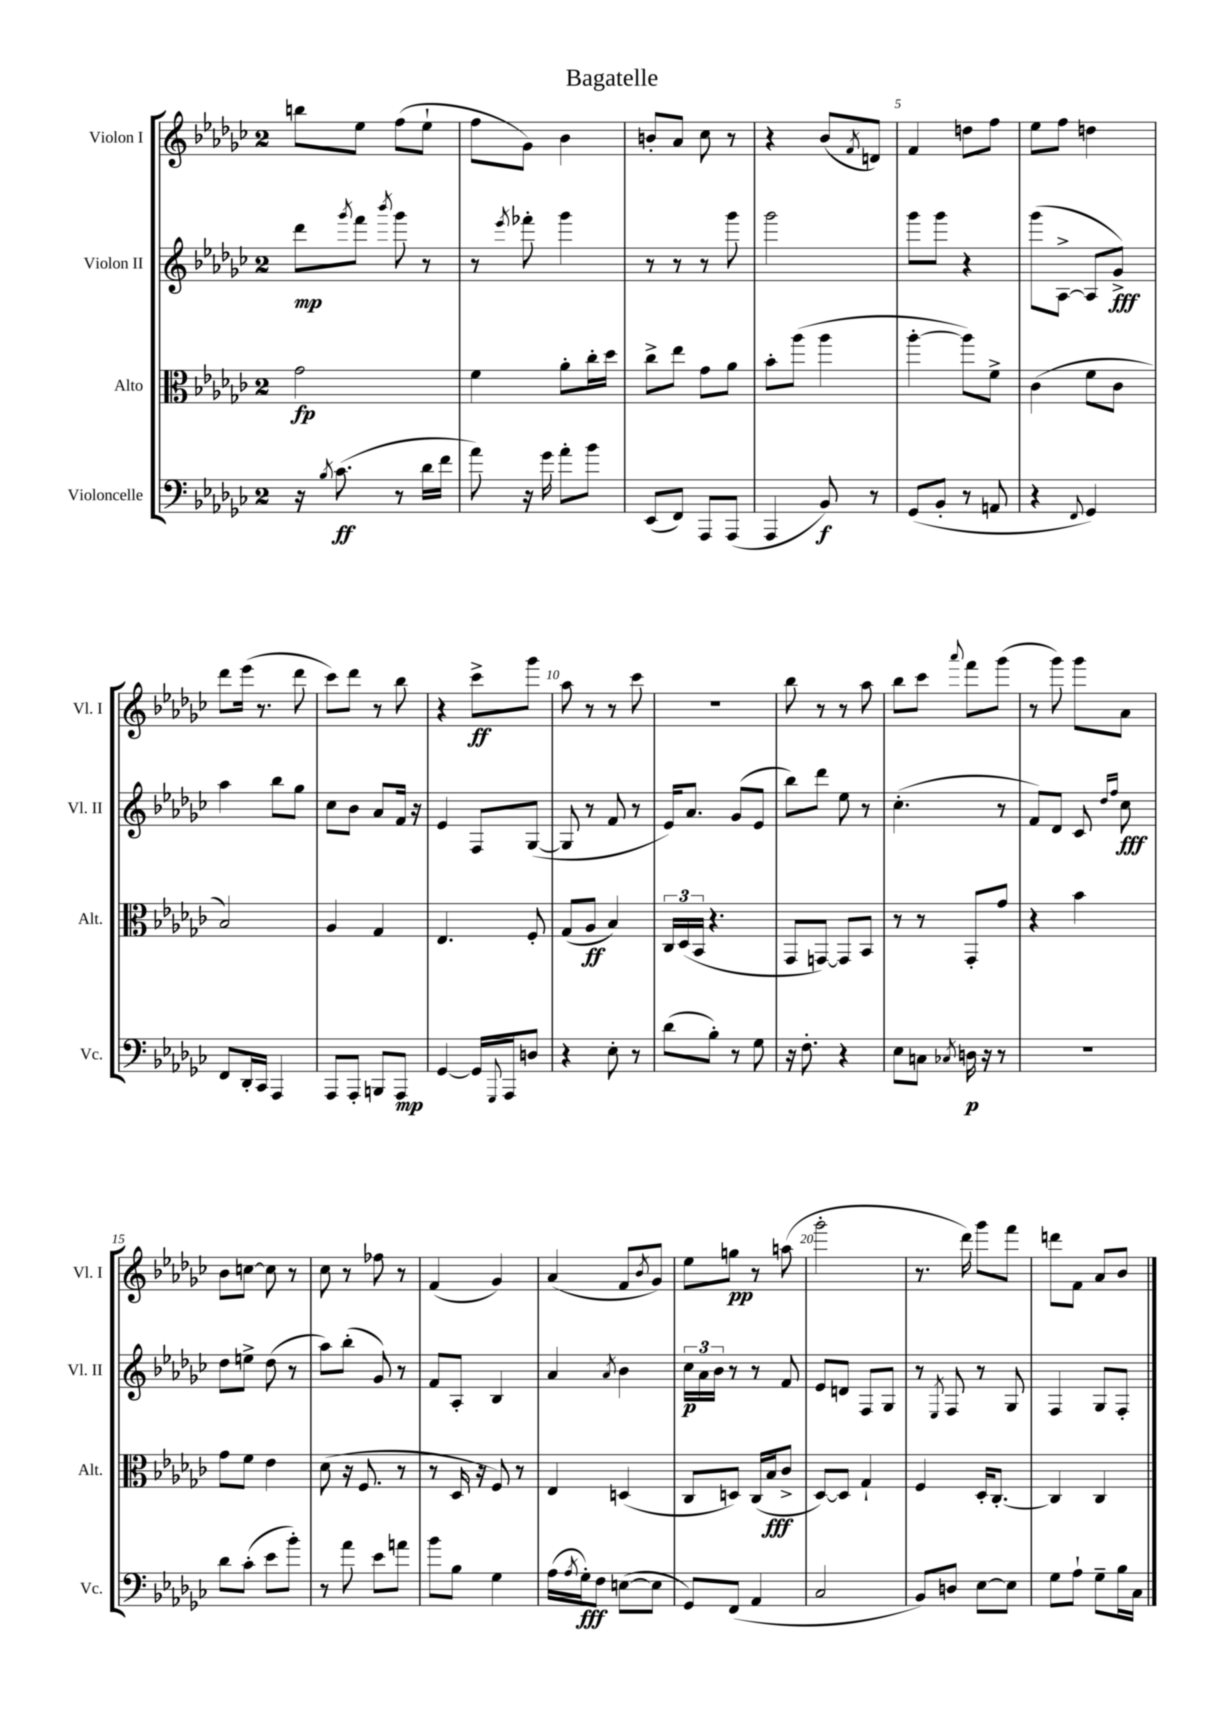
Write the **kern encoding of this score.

**kern	**dynam	**kern	**dynam	**kern	**dynam	**kern	**dynam
*part4	*part4	*part3	*part3	*part2	*part2	*part1	*part1
*staff4	*staff4	*staff3	*staff3	*staff2	*staff2	*staff1	*staff1
*I"Violoncelle	*	*I"Alto	*	*I"Violon II	*	*I"Violon I	*
*I'Vc.	*	*I'Alt.	*	*I'Vl. II	*	*I'Vl. I	*
*clefF4	*	*clefC3	*	*clefG2	*	*clefG2	*
*k[b-e-a-d-g-c-]	*	*k[b-e-a-d-g-c-]	*	*k[b-e-a-d-g-c-]	*	*k[b-e-a-d-g-c-]	*
*M2/4	*	*M2/4	*	*M2/4	*	*M2/4	*
=1	=1	=1	=1	=1	=1	=1	=1
16r	.	2g-\	fp	8ddd-\L	mp	8bbn\L	.
8qB-/	.	.	.	.	.	.	.
(8.c-\	ff	.	.	.	.	.	.
.	.	.	.	8qggg-/	.	.	.
.	.	.	.	8fff\J	.	8ee-\J	.
.	.	.	.	8qbbb-/	.	.	.
8r	.	.	.	8ggg-\	.	(8ff\L	.
16d-\LL	.	.	.	8r	.	8ee-`\J	.
16f\JJ	.	.	.	.	.	.	.
=2	=2	=2	=2	=2	=2	=2	=2
8a-\)	.	4f\	.	8r	.	8ff\L	.
.	.	.	.	8qeee-/	.	.	.
16r	.	.	.	8fff-X'\	.	8g-\J)	.
16g-\	.	.	.	.	.	.	.
8a-'\L	.	8a-'\L	.	4ggg-\	.	4b-\	.
8b-\J	.	16cc-'\L	.	.	.	.	.
.	.	16dd-\JJ	.	.	.	.	.
=3	=3	=3	=3	=3	=3	=3	=3
(8EE-/L	.	8cc-^\L	.	8r	.	8bn'/L	.
8FF/J)	.	8ee-\J	.	8r	.	8a-/J	.
8AAA-/L	.	8g-\L	.	8r	.	8cc-\	.
(8AAA-/J	.	8a-\J	.	8ggg-\	.	8r	.
=4	=4	=4	=4	=4	=4	=4	=4
4AAA-/	.	8b-'\L	.	2ggg-\	.	4r	.
.	.	(8aa-\J	.	.	.	.	.
8BB-/)	f	4aa-\	.	.	.	(8b-/L	.
.	.	.	.	.	.	8qf/	.
8r	.	.	.	.	.	8dn/J)	.
=5	=5	=5	=5	=5	=5	=5	=5
(8GG-/L	.	[4aa-'\	.	8ggg-\L	.	4f/	.
8BB-'/J	.	.	.	8ggg-\J	.	.	.
8r	.	8aa-\L])	.	4r	.	8ddn\L	.
8AAn/	.	8f^\J	.	.	.	8ff\J	.
=6	=6	=6	=6	=6	=6	=6	=6
4r	.	(4c-\	.	(8ggg-\L	.	8ee-\L	.
.	.	.	.	[8A-^\J	.	8ff\J	.
8qqFF/	.	.	.	.	.	.	.
4GG-/)	.	8f\L	.	8A-/L]	.	4ddn\	.
.	.	8c-\J	.	8g-^/J)	fff	.	.
!!LO:LB:g=z
=7	=7	=7	=7	=7	=7	=7	=7
8FF/L	.	2B-/)	.	4aa-\	.	8ddd-\L	.
16DD-'/L	.	.	.	.	.	(16eee-\Jk	.
16CC-/JJ	.	.	.	.	.	8.r	.
4AAA-/	.	.	.	8bb-\L	.	.	.
.	.	.	.	8gg-\J	.	8ddd-\	.
=8	=8	=8	=8	=8	=8	=8	=8
8AAA-/L	.	4A-/	.	8cc-\L	.	8ccc-\L)	.
8AAA-'/J	.	.	.	8b-\J	.	8ddd-\J	.
8BBBn/L	.	4G-/	.	8a-/L	.	8r	.
8AAA-/J	mp	.	.	16f/Jk	.	8bb-\	.
.	.	.	.	16r	.	.	.
=9	=9	=9	=9	=9	=9	=9	=9
[4GG-/	.	4.E-/	.	4e-/	.	4r	.
16GG-/LL]	.	.	.	8F/L	.	8ccc-^\L	ff
8qqGGG-/	.	.	.	.	.	.	.
16AAA-/J	.	.	.	.	.	.	.
8Dn/J	.	8F'/	.	([8G-/J	.	8ggg-\J	.
=10	=10	=10	=10	=10	=10	=10	=10
4r	.	(8G-/L	.	8G-/]	.	8aa-\	.
.	.	8A-/J	ff	8r	.	8r	.
8E-'\	.	4B-/)	.	8f/	.	8r	.
8r	.	.	.	8r	.	8ccc-\	.
=11	=11	=11	=11	=11	=11	=11	=11
(8d-\L	.	24C-/LL	.	16e-/KL)	.	2r	.
.	.	(24D-/	.	.	.	.	.
.	.	.	.	8.a-/J	.	.	.
.	.	24BB-/JJ	.	.	.	.	.
8B-'\J)	.	4.r	.	.	.	.	.
8r	.	.	.	(8g-/L	.	.	.
8G-\	.	.	.	8e-/J	.	.	.
=12	=12	=12	=12	=12	=12	=12	=12
16r	.	8GG-/L	.	8bb-\L)	.	8bb-\	.
8.F'\	.	.	.	.	.	.	.
.	.	[8GGn/J)	.	8ddd-\J	.	8r	.
4r	.	8GG/L]	.	8ee-\	.	8r	.
.	.	8BB-/J	.	8r	.	8aa-\	.
=13	=13	=13	=13	=13	=13	=13	=13
8E-\L	.	8r	.	(4.cc-'\	.	8bb-\L	.
8Cn\J	.	8r	.	.	.	8ccc-\J	.
8qC-X/	.	.	.	.	.	8qqaaa-/	.
16Dn\	p	8GG-'/L	.	.	.	8fff\L	.
16r	.	.	.	.	.	.	.
8r	.	8g-/J	.	8r	.	(8ggg-\J	.
=14	=14	=14	=14	=14	=14	=14	=14
2r	.	4r	.	8f/L)	.	8r	.
.	.	.	.	8d-/J	.	8ggg-\)	.
.	.	4b-\	.	8c-/	.	8ggg-\L	.
.	.	.	.	16qqdd-/LL	.	.	.
.	.	.	.	16qqff/JJ	.	.	.
.	.	.	.	8cc-\	fff	8a-\J	.
!!LO:LB:g=z
=15	=15	=15	=15	=15	=15	=15	=15
8d-\L	.	8g-\L	.	8dd-\L	.	8b-\L	.
(8c-'\J	.	8f\J	.	8een^\J	.	[8ccn\J	.
8e-\L	.	4e-\	.	(8dd-\	.	8cc\]	.
8b-'\J)	.	.	.	8r	.	8r	.
=16	=16	=16	=16	=16	=16	=16	=16
8r	.	(8d-\	.	8aa-\L)	.	8cc-\	.
8a-\	.	16r	.	(8bb-'\J	.	8r	.
.	.	8.F/	.	.	.	.	.
8e-\L	.	.	.	8g-/)	.	8ff-X\	.
8an\J	.	8r	.	8r	.	8r	.
=17	=17	=17	=17	=17	=17	=17	=17
8b-\L	.	8r	.	8f/L	.	(4f/	.
8B-\J	.	16D-/	.	8A-'/J	.	.	.
.	.	16r	.	.	.	.	.
4G-\	.	8F/)	.	4B-/	.	4g-/)	.
.	.	8r	.	.	.	.	.
=18	=18	=18	=18	=18	=18	=18	=18
(16A-\LL	.	4E-/	.	4a-/	.	(4a-/	.
8qA-/	.	.	.	.	.	.	.
16G-'\J)	fff	.	.	.	.	.	.
8F\J	.	.	.	.	.	.	.
.	.	.	.	8qa-/	.	.	.
([8En\L	.	(4Dn/	.	4b-\	.	8f/L	.
.	.	.	.	.	.	8qb-/	.
8E\J]	.	.	.	.	.	8g-/J)	.
=19	=19	=19	=19	=19	=19	=19	=19
8GG-/L)	.	8C-/L	.	24cc-\LL	p	8ee-\L	.
.	.	.	.	24a-\	.	.	.
.	.	.	.	24b-\JJ	.	.	.
(8FF/J	.	8Dn/J)	.	8r	.	8ggn\J	pp
4AA-/	.	(16C-/LL	.	8r	.	8r	.
.	.	16B-/J	fff	.	.	.	.
.	.	8c-^/J	.	8f/	.	(8aan\	.
=20	=20	=20	=20	=20	=20	=20	=20
2C-/	.	[8D-/L)	.	8e-/L	.	2ggg-'\	.
.	.	8D-/J]	.	8dn/J	.	.	.
.	.	4G-`/	.	8F/L	.	.	.
.	.	.	.	8G-/J	.	.	.
=21	=21	=21	=21	=21	=21	=21	=21
8BB-/L)	.	4F/	.	8r	.	8.r	.
.	.	.	.	8qE-/	.	.	.
8Dn/J	.	.	.	8F/	.	.	.
.	.	.	.	.	.	16ddd-\)	.
[8E-\L	.	16D-'/KL	.	8r	.	8ggg-\L	.
.	.	[8.C-'/J	.	.	.	.	.
8E-\J]	.	.	.	8G-/	.	8fff\J	.
=22	=22	=22	=22	=22	=22	=22	=22
8G-\L	.	4C-/]	.	4F/	.	8dddn\L	.
8A-`\J	.	.	.	.	.	8f\J	.
8G-~\L	.	4C-/	.	8G-/L	.	8a-/L	.
16B-\L	.	.	.	8F'/J	.	8b-/J	.
16C-\JJ	.	.	.	.	.	.	.
==	==	==	==	==	==	==	==
*-	*-	*-	*-	*-	*-	*-	*-
